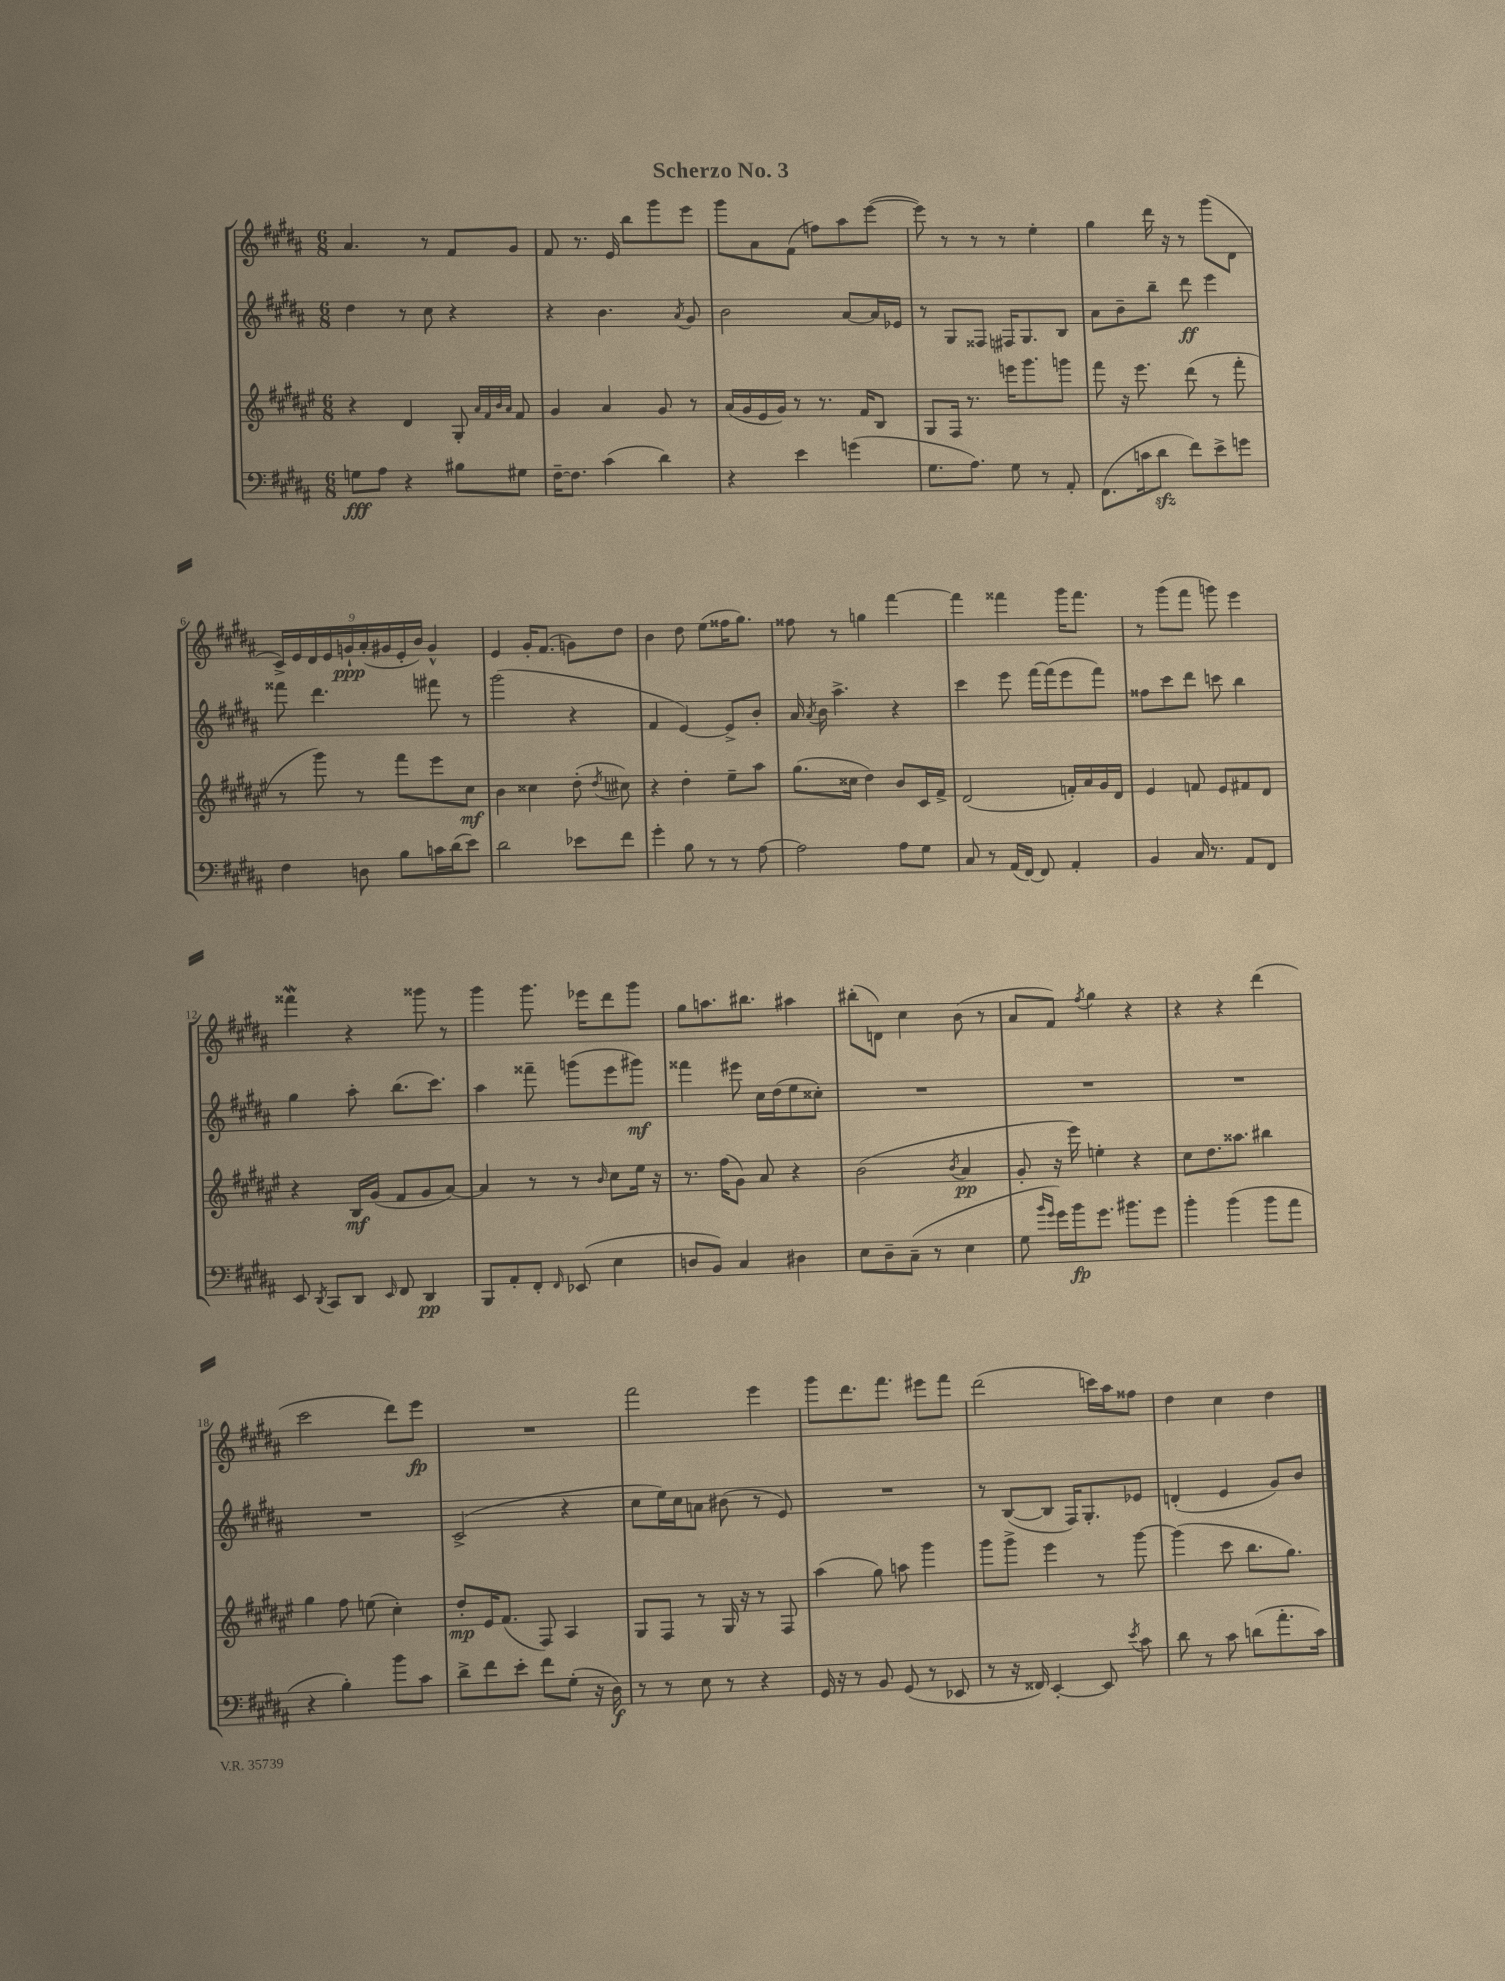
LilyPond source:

\header { title = "Scherzo No. 3" }
<<
\new StaffGroup <<
\new Staff = "s0" {
    \clef treble \key b \major \numericTimeSignature \time 6/8
    \autoBeamOff ais'4. r8 fis'8[ gis'8] |
    fis'8 r8. e'16 b''8[ gis'''8 e'''8] |
    gis'''8[ ais'8 fis'8]( f''8[) ais''8 e'''8]~( |
    e'''8) r8 r8 r8 e''4-. |
    gis''4 dis'''16 r16 r8 gis'''8[( dis'8] |
    \tuplet 9/8 { cis'16[->) e'16 dis'16 e'16 g'16-!\ppp ais'16-.( gis'16 e'16-. b'16]) } gis'4-^ |
    e'4 gis'16[-. fis'8.]( g'8[) dis''8] |
    b'4 dis''8 e''8[( fisis''16 gis''8.]) |
    fisis''8 r8 g''4 fis'''4~ |
    fis'''4 fisis'''4 gis'''16[ fisis'''8.] |
    r8 gis'''8[( fis'''8] g'''8) e'''4 |
    fisis'''4\mordent r4 gisis'''8 r8 |
    gis'''4 gis'''8. ees'''16[ dis'''8 gis'''8] |
    gis''8[ a''8. bis''8.] ais''4 |
    bis''8[-.( d'8]) cis''4 b'8( r8 |
    ais'8[ fis'8]) \acciaccatura { fis''8 } gis''4 r4 |
    r4 r4 dis'''4( |
    cis'''2 dis'''8[) e'''8]\fp |
    R2. |
    fis'''2 e'''4 |
    gis'''8[ dis'''8. fis'''8.] eis'''8[ fis'''8] |
    dis'''2( c'''16[) ais''16 fisis''8] |
    dis''4 cis''4 dis''4 \bar "|." |
}
\new Staff = "s1" {
    \clef treble \key b \major \numericTimeSignature \time 6/8
    \autoBeamOff dis''4 r8 cis''8 r4 |
    r4 b'4. \acciaccatura { ais'8 } gis'8 |
    b'2 ais'8[~ ais'16 ees'16] |
    r8 gis8[ fisis8] fis16[ gis8. b8] |
    ais'8[ b'8-- b''8]-- dis'''8\ff e'''4 |
    fisis'''8 dis'''4. fis'''8 r8 |
    gis'''2( r4 |
    fis'4 e'4~) e'8[-> b'8]-. |
    ais'16 \acciaccatura { ais'8 } b'16 ais''4.-> r4 |
    cis'''4 e'''8 fis'''16[~ fis'''16( e'''8 fis'''8]) |
    fisis''8[ cis'''8 dis'''8] c'''8 b''4 |
    gis''4 ais''8-. b''8.[( cis'''8.]) |
    ais''4 fisis'''8-- g'''8[( e'''8 gis'''8]\mf) |
    fisis'''4 eis'''8 cis''16[ dis''16( e''8 cisis''8]-.) |
    R2. |
    R2. |
    R2. |
    R2. |
    cis'2->( r4 |
    cis''8[ e''16) cis''16 a'8] bis'8( r8 e'8) |
    R2. |
    r8 b8[~( b8] fis16[) gis8.-. ees'8] |
    d'4-.( e'4 gis'8[) b'8] \bar "|." |
}
\new Staff = "s2" {
    \clef treble \key fis \major \numericTimeSignature \time 6/8
    \autoBeamOff r4 dis'4 gis8-. \grace { ais'32[ fis'32 b'32 ais'32] } fis'8 |
    gis'4 ais'4 gis'8 r8 |
    ais'16[( gis'16 eis'16 gis'16]) r8 r8. fis'16[ b8] |
    gis8[ fis16] r8. e'''16[ gis'''8. g'''8] |
    fis'''8 r16 eis'''8. dis'''8( r8 fis'''8-. |
    r8 gis'''8) r8 fis'''8[ eis'''8 cis''8]\mf |
    b'4 cisis''4 dis''8-.( \acciaccatura { dis''8 } cis''8) |
    r4 dis''4-. eis''8[-- ais''8] |
    gis''8.[( cisis''16] dis''4) b'8[ cis'16 fis'16]-> |
    dis'2( f'16[-.) ais'16 gis'16 dis'16] |
    eis'4 f'8 eis'8[ fis'8 dis'8] |
    r4 b16[\mf gis'16]( fis'8[ gis'8 ais'8]~) |
    ais'4 r8 r8 \grace { b'16 } cis''8[ eis''16] r16 |
    r8. fis''16[( gis'8]) ais'8 r4 |
    b'2( \acciaccatura { b'8 } ais'4\pp |
    gis'8-. r16 eis'''16) e''4-. r4 |
    cis''8[ dis''8. aisis''8.] bis''4 |
    gis''4 fis''8 e''8( cis''4-.) |
    dis''8[-.\mp eis'16 fis'8.]( fis8) ais4 |
    gis8[ fis8] r8 gis16 r16 r8 fis8 |
    ais''4( gis''8) a''8 gis'''4 |
    gis'''8[ gis'''8]-> eis'''4 r8 gis'''8~ |
    gis'''4( cis'''8 b''8.[ gis''8.]) \bar "|." |
}
\new Staff = "s3" {
    \clef bass \key b \major \numericTimeSignature \time 6/8
    \autoBeamOff g8[\fff ais8] r4 bis8[ gis8] |
    fis16[~-- fis8.] cis'4( dis'4) |
    r4 e'4 g'4( |
    gis8.[ ais8.]) gis8 r8 ais,8-. |
    fis,8.[( c'16 dis'8]\sfz fis'8[) e'8-> g'8] |
    fis4 d8 b8[ c'16 dis'16( e'8]) |
    dis'2 ees'8[ fis'8] |
    gis'4-. b8 r8 r8 ais8~ |
    ais2 ais8[ gis8] |
    cis8 r8 ais,16[( fis,16]~) fis,8 ais,4-. |
    b,4 cis16 r8. ais,8[ fis,8] |
    e,8 \acciaccatura { dis,8 } cis,8[ dis,8] \grace { e,16 } fis,8 dis,4\pp |
    b,,8[ ais,8-. fis,8]-. \grace { fis,16 } ees,8( e4 |
    d8[ b,8]) cis4 dis4 |
    e8[ dis8-- cis8]--( r8 e4 |
    gis8 \grace { b'16[ gis'16] } gis'16[) b'16\fp gis'8.] bis'8.[ gis'8] |
    b'4-. b'4( b'8[ ais'8] |
    r4 b4-.) b'8[ cis'8] |
    dis'8[-> fis'8 e'8]-. fis'8[ gis8]-.( r16 dis16\f) |
    r8 r8 e8 r8 r4 |
    gis,16 r16 r8 b,8 gis,8( r8 ees,8 |
    r8 r16 fisis,16) e,4~-. e,8 \acciaccatura { e'8 } cis'8 |
    dis'8 r8 cis'8 d'8[( ais'8.-. cis'16]) \bar "|." |
}
>>
>>
